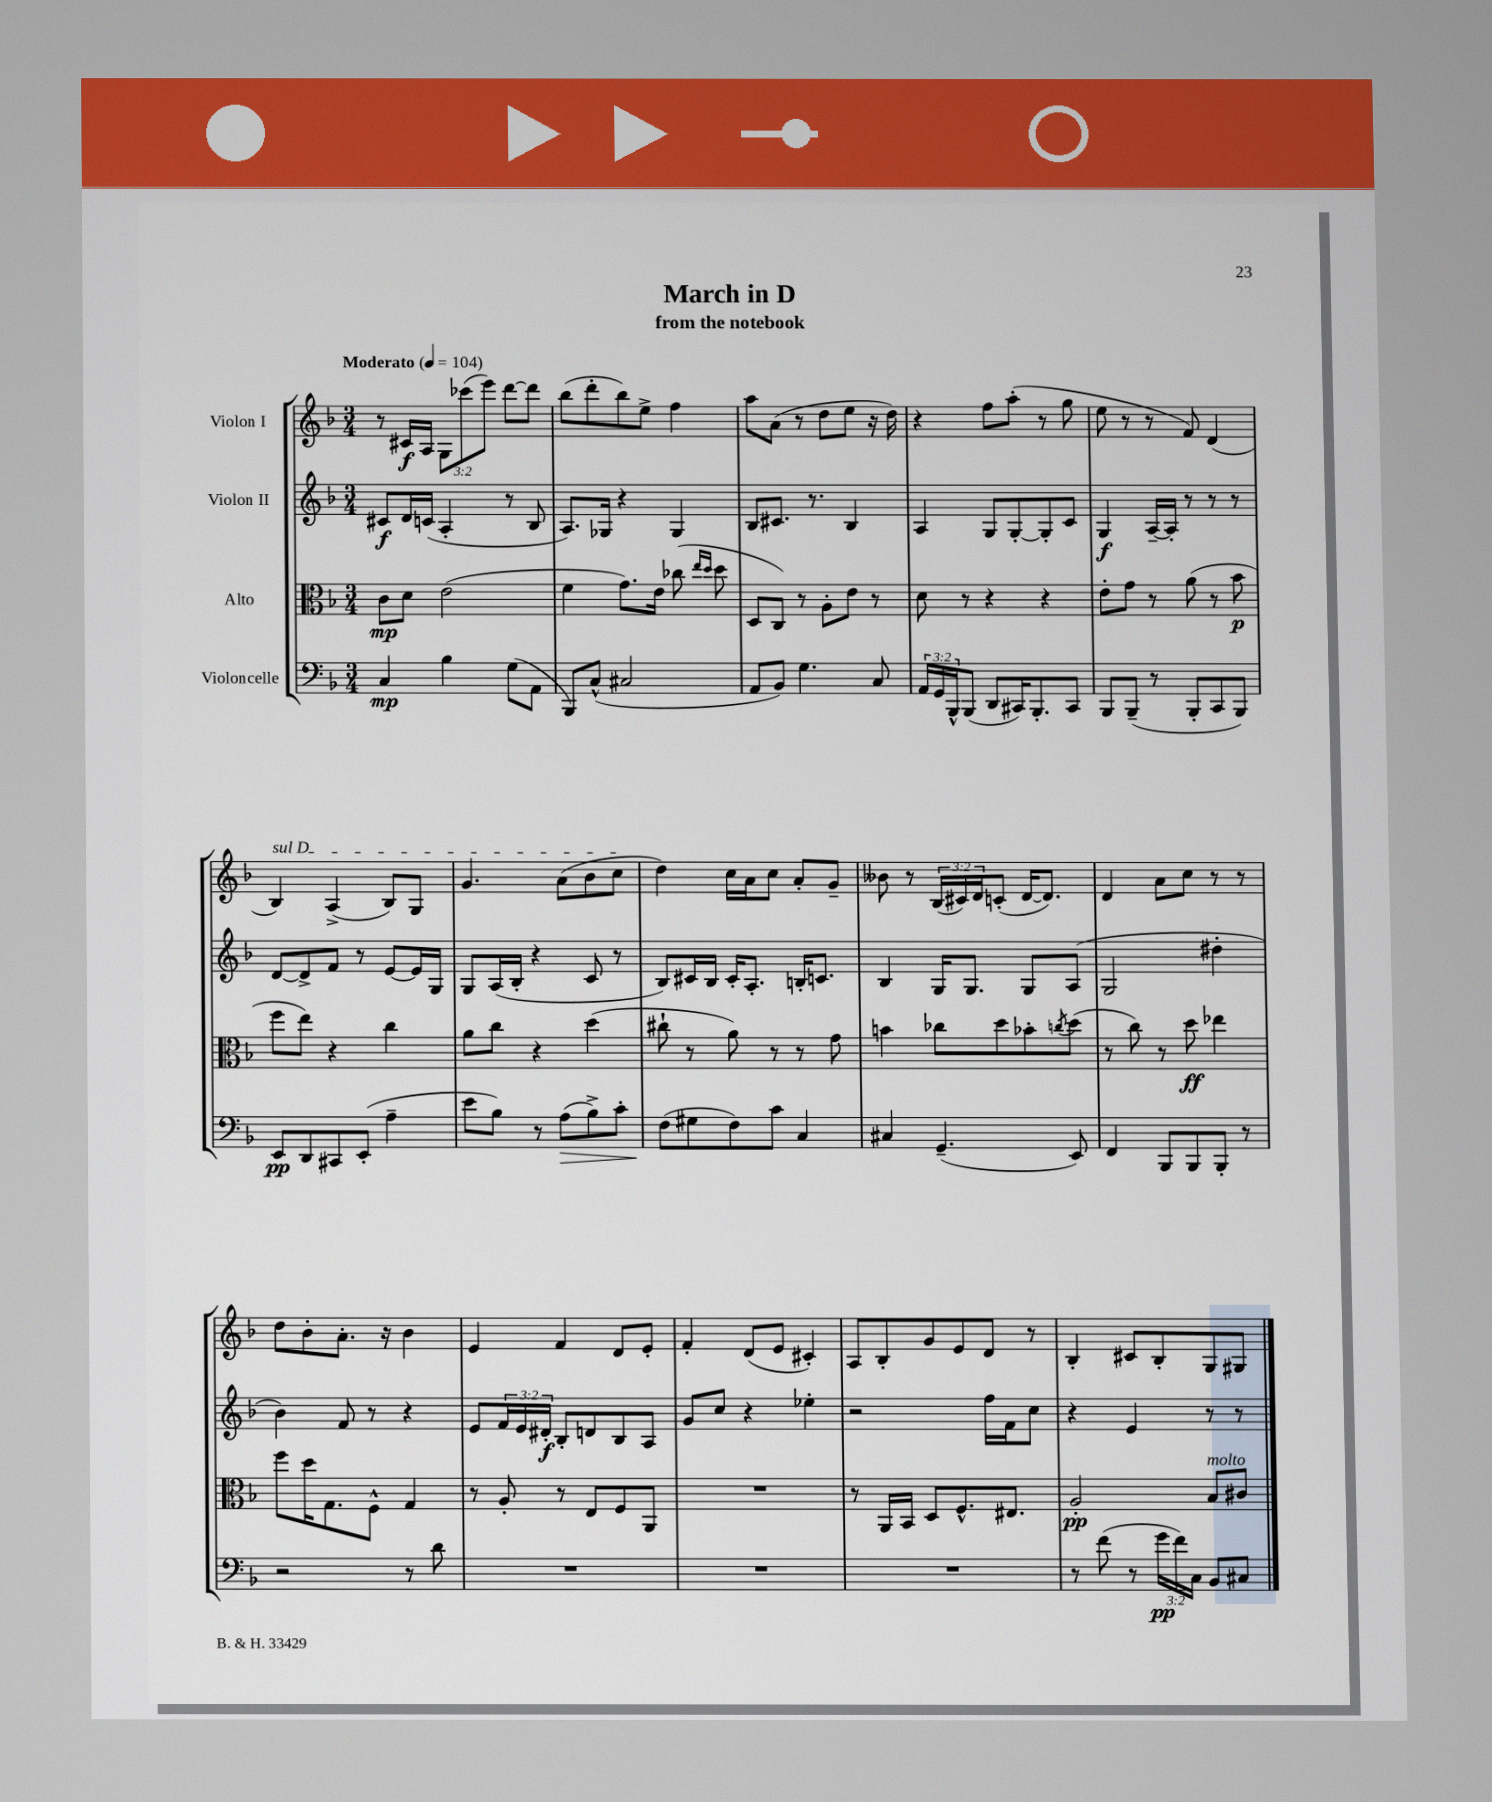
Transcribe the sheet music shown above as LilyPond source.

\header { title = "March in D" subtitle = "from the notebook" }
<<
\new StaffGroup <<
\new Staff = "s0" \with { instrumentName = "Violon I" } {
    \clef treble \key f \major \numericTimeSignature \time 3/4 \override Staff.TupletNumber.text = #tuplet-number::calc-fraction-text \tempo "Moderato" 4 = 104
    r8 cis'16\f a16 \tuplet 3/2 { g8 ces'''8( e'''8) } d'''8~ d'''8 |
    bes''8( d'''8-. bes''8) e''8-> f''4 |
    a''8 a'8( r8 d''8 e''8 r16 d''16) |
    r4 f''8 a''8-.( r8 g''8 |
    e''8 r8 r8 f'8) d'4( |
    \once \override TextSpanner.bound-details.left.text = \markup { \italic "sul D" } bes4\startTextSpan) a4->( bes8) g8 |
    g'4. a'8( bes'8 c''8\stopTextSpan |
    d''4) c''16 a'16 c''8 a'8-. g'8-- |
    beses'8 r8 \tuplet 3/2 { bes16( cis'16) d'16 } c'8-.( d'16~ d'8.) |
    d'4 a'8 c''8 r8 r8 |
    d''8 bes'8-. a'8.-. r16 bes'4 |
    e'4 f'4 d'8 e'8-. |
    f'4-. d'8( e'8 cis'4-.) |
    a8 bes8-. g'8 e'8 d'8 r8 |
    bes4-. cis'8 bes8-. g8 gis8 \bar "|." |
}
\new Staff = "s1" \with { instrumentName = "Violon II" } {
    \clef treble \key f \major \numericTimeSignature \time 3/4 \override Staff.TupletNumber.text = #tuplet-number::calc-fraction-text
    cis'8\f d'16 c'16( a4-. r8 bes8 |
    a8.) ges16 r4 ges4 |
    bes8 cis'8. r8. bes4 |
    a4 g8 g8~-. g8-. c'8 |
    g4\f a16~-- a16-. r8 r8 r8 |
    d'8~ d'8-> f'8 r8 e'8~ e'16 g16 |
    g8 a16( bes16-. r4 c'8 r8 |
    bes8) cis'16 bes16 cis'16-. a8.-. b16-. c'8. |
    bes4 g16 g8. g8 a8( |
    g2 dis''4-. |
    bes'4) f'8 r8 r4 |
    e'8 \tuplet 3/2 { f'16 e'16 dis'16-.\f } bes8-. d'8 bes8 a8 |
    g'8 c''8 r4 ees''4-. |
    r2 f''16 f'16 c''8 |
    r4 e'4 r8 r8 \bar "|." |
}
\new Staff = "s2" \with { instrumentName = "Alto" } {
    \clef alto \key f \major \numericTimeSignature \time 3/4
    c'8\mp d'8 e'2( |
    f'4 g'8.) e'16 ces''8( \grace { e''16 d''16 } d''8 |
    d8 c8) r8 a8-. e'8 r8 |
    d'8 r8 r4 r4 |
    e'8-. g'8 r8 a'8( r8 bes'8\p |
    f''8 e''8) r4 c''4 |
    a'8 c''8 r4 d''4( |
    cis''8-! r8 a'8) r8 r8 g'8 |
    b'4 ces''8 d''8 bes'8-. \acciaccatura { c''8 } d''8( |
    r8 c''8) r8 d''8\ff ees''4 |
    f''8 d''16 g8. f8-^ g4 |
    r8 a8-. r8 e8 f8 a,8 |
    R2. |
    r8 a,16 bes,16 d8 f8.-^ eis8. |
    a2-.\pp bes8^\markup { \italic "molto" } cis'8 \bar "|." |
}
\new Staff = "s3" \with { instrumentName = "Violoncelle" } {
    \clef bass \key f \major \numericTimeSignature \time 3/4 \override Staff.TupletNumber.text = #tuplet-number::calc-fraction-text
    c4\mp bes4 g8( a,8 |
    bes,,8) c8-^( cis2 |
    a,8 bes,8) g4. c8 |
    \tuplet 3/2 { a,16 g,16 bes,,16-^ } bes,,8( d,8 cis,16) bes,,8.-. cis,8 |
    bes,,8 bes,,8--( r8 bes,,8-. c,8 bes,,8) |
    e,8\pp d,8 cis,8 e,8-.( a4-- |
    e'8 bes8) r8 a8\>( bes8->) c'8-. |
    f8\!( gis8 f8) c'8 c4 |
    cis4 g,4.--( e,8) |
    f,4 bes,,8 bes,,8 bes,,8-. r8 |
    r2 r8 d'8 |
    R2. |
    R2. |
    R2. |
    r8 f'8( r8 \tuplet 3/2 { g'16\pp f'16) c16 } bes,8 cis8 \bar "|." |
}
>>
>>
\layout { \context { \Score \remove "Bar_number_engraver" } }
